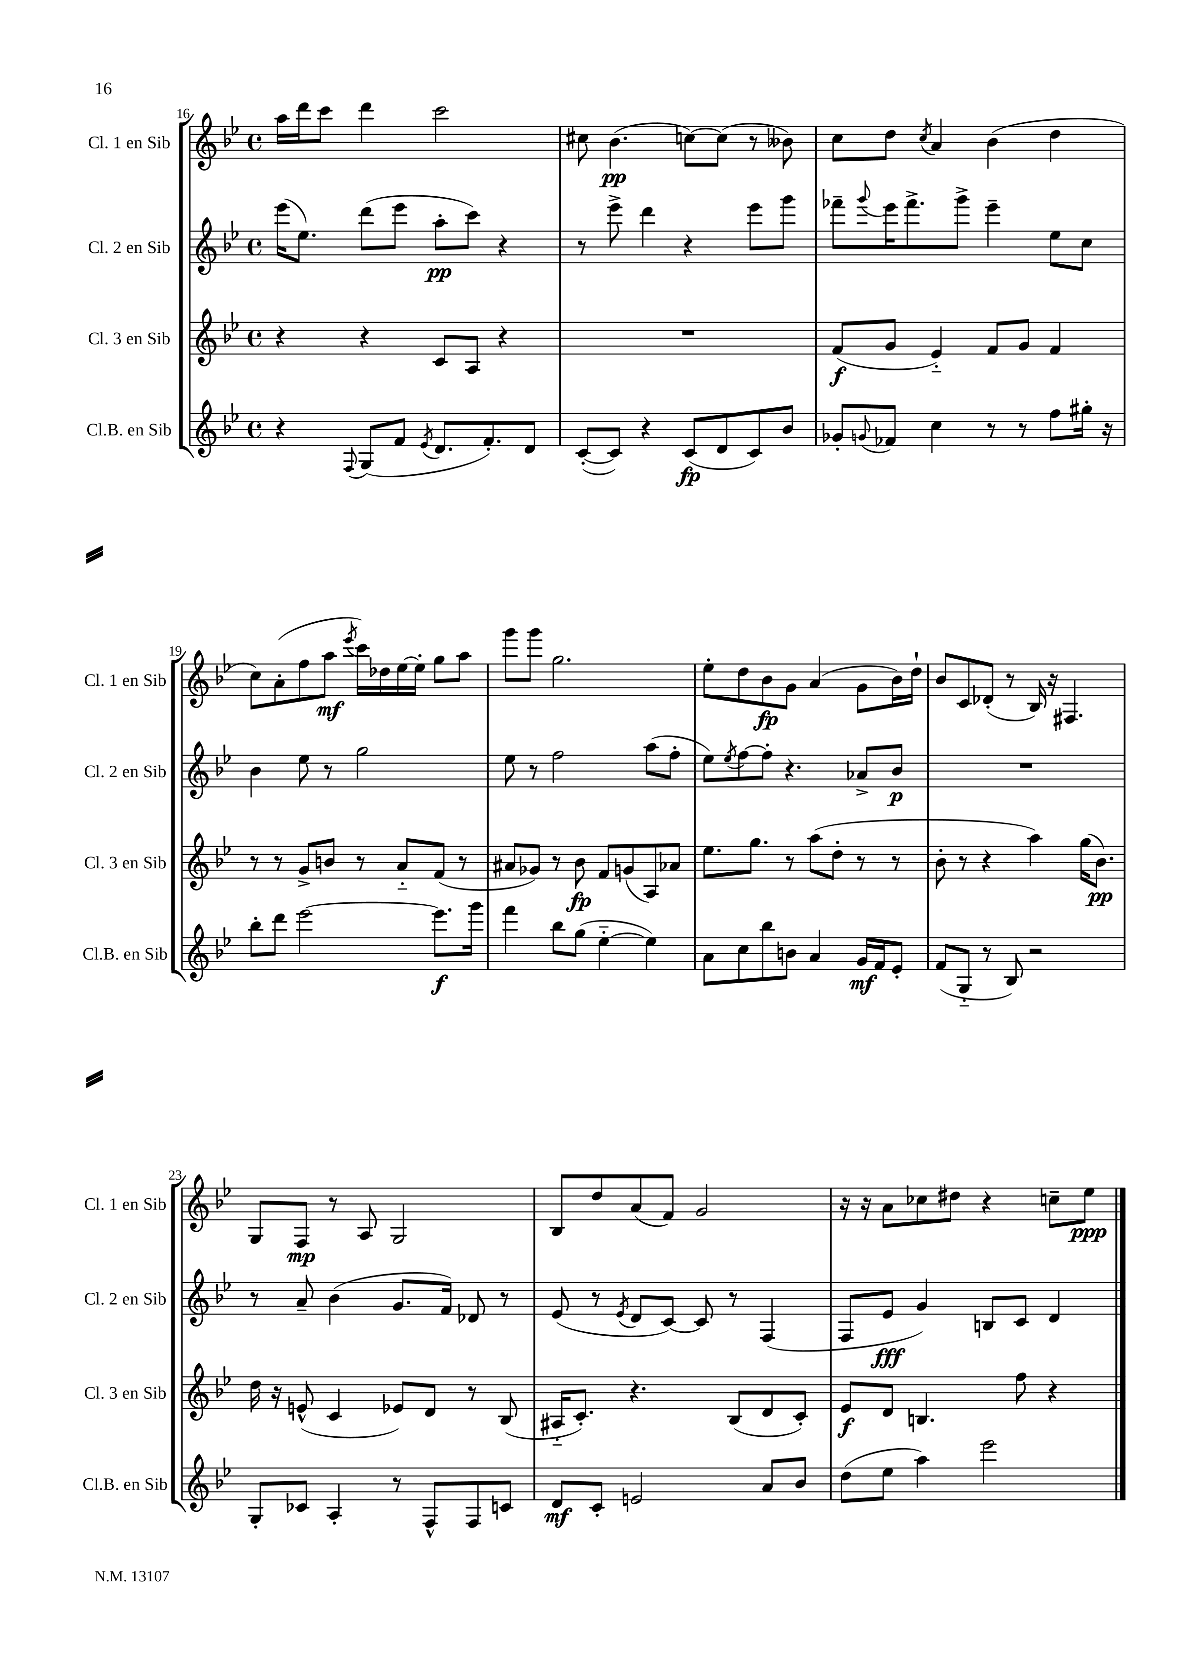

**kern	**dynam	**kern	**dynam	**kern	**dynam	**kern	**dynam
*part4	*part4	*part3	*part3	*part2	*part2	*part1	*part1
*staff4	*staff4	*staff3	*staff3	*staff2	*staff2	*staff1	*staff1
*I"Cl.B. en Sib	*	*I"Cl. 3 en Sib	*	*I"Cl. 2 en Sib	*	*I"Cl. 1 en Sib	*
*I'Cl.B. en Sib	*	*I'Cl. 3 en Sib	*	*I'Cl. 2 en Sib	*	*I'Cl. 1 en Sib	*
*clefG2	*	*clefG2	*	*clefG2	*	*clefG2	*
*k[b-e-]	*	*k[b-e-]	*	*k[b-e-]	*	*k[b-e-]	*
*M4/4	*	*M4/4	*	*M4/4	*	*M4/4	*
*met(c)	*	*met(c)	*	*met(c)	*	*met(c)	*
=16	=16	=16	=16	=16	=16	=16	=16
4r	.	4r	.	(16eee-\KL	.	16aa\LL	.
.	.	.	.	8.ee-\J)	.	16ddd\J	.
.	.	.	.	.	.	8ccc\J	.
8qqF/	.	.	.	.	.	.	.
(8G/L	.	4r	.	(8ddd\L	.	4ddd\	.
8f/J	.	.	.	8eee-\J	.	.	.
8qe-/	.	.	.	.	.	.	.
8.d/L	.	8c/L	.	8aa'\L	pp	2ccc\	.
.	.	8A/J	.	8ccc\J)	.	.	.
8.f'/)	.	.	.	.	.	.	.
.	.	4r	.	4r	.	.	.
8d/J	.	.	.	.	.	.	.
=17	=17	=17	=17	=17	=17	=17	=17
([8c'/L	.	1r	.	8r	.	8cc#X\	.
8c/J])	.	.	.	8eee-^\	.	(4.b-\	pp
4r	.	.	.	4ddd\	.	.	.
(8c/L	fp	.	.	4r	.	[8ccn\L)	.
8d/	.	.	.	.	.	(8cc\J]	.
8c/)	.	.	.	8eee-\L	.	8r	.
8b-/J	.	.	.	8ggg\J	.	8b--X\)	.
=18	=18	=18	=18	=18	=18	=18	=18
8g-X'/L	.	(8f/L	f	8fff-X~\L	.	8cc\L	.
8qqgn/	.	.	.	8qqggg/	.	.	.
8f-X/J	.	8g/J	.	16eee-\K	.	8dd\J	.
.	.	.	.	8.fff-^\	.	.	.
.	.	.	.	.	.	8qcc/	.
4cc\	.	4e-/)	.	.	.	4a/	.
.	.	.	.	8ggg^\J	.	.	.
8r	.	8f/L	.	4eee-~\	.	(4b-\	.
8r	.	8g/J	.	.	.	.	.
8ff\L	.	4f/	.	8ee-\L	.	4dd\	.
16gg#X'\Jk	.	.	.	8cc\J	.	.	.
16r	.	.	.	.	.	.	.
!!LO:LB:g=z
=19	=19	=19	=19	=19	=19	=19	=19
8bb-'\L	.	8r	.	4b-\	.	8cc\L)	.
8ddd\J	.	8r	.	.	.	(8a'\	.
[2eee-\	.	8g^/L	.	8ee-\	.	8ff\	.
.	.	8bn/J	.	8r	.	8aa\J	mf
.	.	.	.	.	.	8qeee-/	.
.	.	8r	.	2gg\	.	16ccc\LL)	.
.	.	.	.	.	.	16dd-X\	.
.	.	8a/L	.	.	.	[16ee-\	.
.	.	.	.	.	.	16ee-'\JJ]	.
8.eee-\L]	f	(8f/J	.	.	.	8gg\L	.
.	.	8r	.	.	.	8aa\J	.
16ggg\Jk	.	.	.	.	.	.	.
=20	=20	=20	=20	=20	=20	=20	=20
4fff\	.	8a#X/L	.	8ee-\	.	8ggg\L	.
.	.	8g-X/J)	.	8r	.	8ggg\J	.
8bb-\L	.	8r	.	2ff\	.	2.gg\	.
(8gg\J	.	8b-\	fp	.	.	.	.
[4ee-\	.	8f/L	.	.	.	.	.
.	.	(8gn/	.	.	.	.	.
4ee-\])	.	8A/)	.	(8aa\L	.	.	.
.	.	8a-X/J	.	8ff'\J	.	.	.
=21	=21	=21	=21	=21	=21	=21	=21
8a\L	.	8.ee-\L	.	8ee-\L)	.	8ee-'\L	.
.	.	.	.	8qee-/	.	.	.
8cc\	.	.	.	[8ff\	.	8dd\	.
.	.	8.gg\J	.	.	.	.	.
8bb-\	.	.	.	8ff'\J]	.	8b-\	fp
8bn\J	.	8r	.	4.r	.	8g\J	.
4a/	.	(8aa\L	.	.	.	(4a/	.
.	.	8dd'\J	.	.	.	.	.
16g/LL	mf	8r	.	8a-X^/L	.	8g\L	.
16f/J	.	.	.	.	.	.	.
8e-'/J	.	8r	.	8b-/J	p	16b-\L)	.
.	.	.	.	.	.	16dd`\JJ	.
=22	=22	=22	=22	=22	=22	=22	=22
(8f/L	.	8b-'\	.	1r	.	8b-/L	.
8G/J	.	8r	.	.	.	8c/	.
8r	.	4r	.	.	.	(8d-X'/J	.
8B-/)	.	.	.	.	.	8r	.
2r	.	4aa\)	.	.	.	16B-/)	.
.	.	.	.	.	.	16r	.
.	.	.	.	.	.	4.F#X/	.
.	.	(16gg\KL	.	.	.	.	.
.	.	8.b-\J)	pp	.	.	.	.
!!LO:LB:g=z
=23	=23	=23	=23	=23	=23	=23	=23
8G'/L	.	16dd\	.	8r	.	8G/L	.
.	.	16r	.	.	.	.	.
8c-X/J	.	(8en^^/	.	8a~/	.	8F/J	mp
4A'/	.	4c/	.	(4b-\	.	8r	.
.	.	.	.	.	.	8A/	.
8r	.	8e-X/L)	.	8.g/L	.	2G/	.
8F^^/L	.	8d/J	.	.	.	.	.
.	.	.	.	16f/Jk)	.	.	.
8F/	.	8r	.	8d-X/	.	.	.
8cn/J	.	(8B-/	.	8r	.	.	.
=24	=24	=24	=24	=24	=24	=24	=24
8d/L	mf	16A#X/KL	.	(8e-/	.	8B-/L	.
.	.	8.c'/J)	.	.	.	.	.
8c'/J	.	.	.	8r	.	8dd/	.
.	.	.	.	8qe-/	.	.	.
2en/	.	4.r	.	8d/L	.	(8a/	.
.	.	.	.	[8c/J)	.	8f/J)	.
.	.	.	.	8c/]	.	2g/	.
.	.	(8B-/L	.	8r	.	.	.
8a/L	.	8d/	.	(4F/	.	.	.
8b-/J	.	8c'/J)	.	.	.	.	.
=25	=25	=25	=25	=25	=25	=25	=25
(8dd\L	.	8e-/L	f	8F/L	.	16r	.
.	.	.	.	.	.	16r	.
8ee-\J	.	8d/J	.	8e-/J	fff	8a\L	.
4aa\)	.	4.Bn/	.	4g/)	.	8cc-X\	.
.	.	.	.	.	.	8dd#X\J	.
2eee-\	.	.	.	8Bn/L	.	4r	.
.	.	8ff\	.	8c/J	.	.	.
.	.	4r	.	4d/	.	8ccn~\L	.
.	.	.	.	.	.	8ee-\J	ppp
==	==	==	==	==	==	==	==
*-	*-	*-	*-	*-	*-	*-	*-
